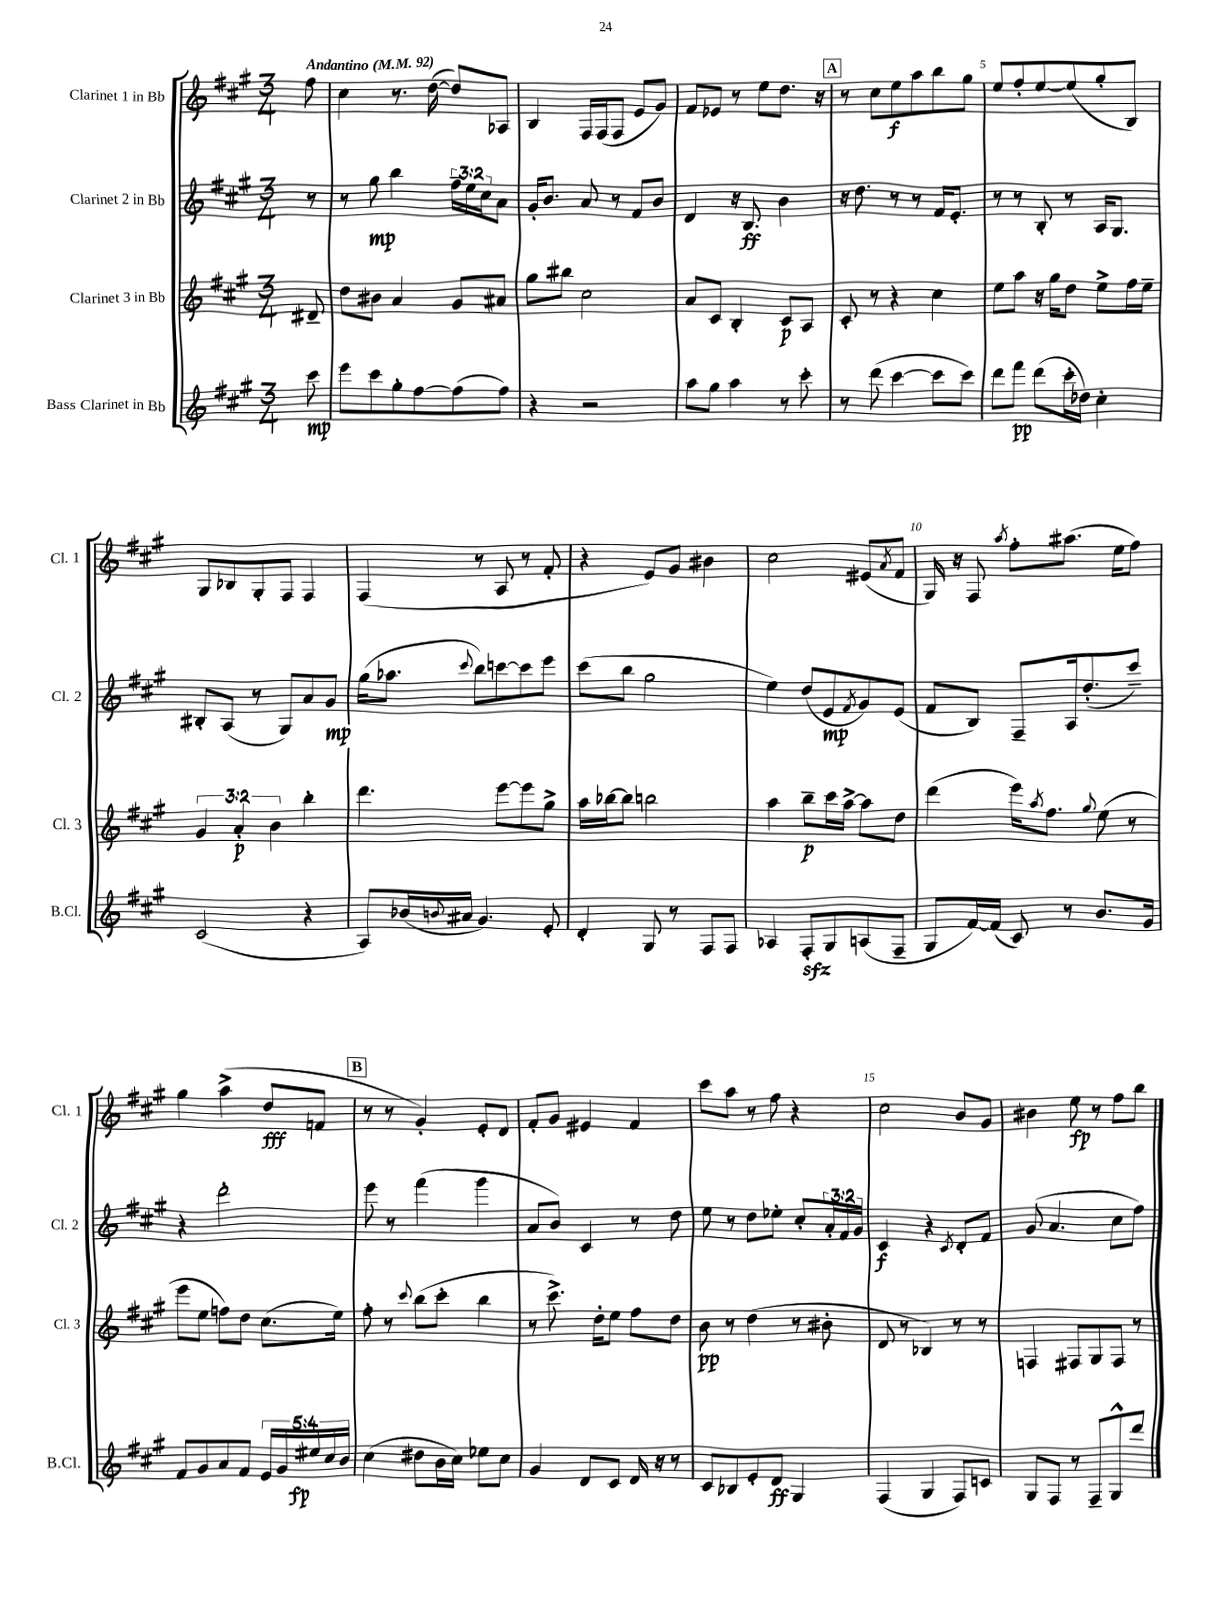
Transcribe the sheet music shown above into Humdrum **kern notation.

**kern	**dynam	**kern	**dynam	**kern	**dynam	**kern	**dynam
*part4	*part4	*part3	*part3	*part2	*part2	*part1	*part1
*staff4	*staff4	*staff3	*staff3	*staff2	*staff2	*staff1	*staff1
*I"Bass Clarinet in Bb	*	*I"Clarinet 3 in Bb	*	*I"Clarinet 2 in Bb	*	*I"Clarinet 1 in Bb	*
*I'B.Cl.	*	*I'Cl. 3	*	*I'Cl. 2	*	*I'Cl. 1	*
*clefG2	*	*clefG2	*	*clefG2	*	*clefG2	*
*k[f#c#g#]	*	*k[f#c#g#]	*	*k[f#c#g#]	*	*k[f#c#g#]	*
*M3/4	*	*M3/4	*	*M3/4	*	*M3/4	*
*MM92	*	*MM92	*	*MM92	*	*MM92	*
=	=	=	=	=	=	=	=
!	!	!	!	!	!	!LO:TX:a:B:t=Andantino	!
8ccc#\	mp	8d#X~/	.	8r	.	8ff#\	.
=1	=1	=1	=1	=1	=1	=1	=1
8eee\L	.	8dd\L	.	8r	.	4cc#\	.
8ccc#\	.	8b#X\J	.	8gg#\	mp	.	.
8gg#'\	.	4a/	.	4bb\	.	8.r	.
[8ff#\	.	.	.	.	.	.	.
.	.	.	.	.	.	([16dd\	.
(8ff#\]	.	8g#/L	.	24ff#~\LL	.	8dd/L])	.
.	.	.	.	24ee\	.	.	.
.	.	.	.	24cc#\J	.	.	.
8ff#\J)	.	8a#X/J	.	8a\J	.	8A-X/J	.
=2	=2	=2	=2	=2	=2	=2	=2
4r	.	8gg#\L	.	16g#'/KL	.	4B/	.
.	.	.	.	8.b/J	.	.	.
.	.	8bb#X\J	.	.	.	.	.
2r	.	2cc#\	.	8a/	.	16F#/LL	.
.	.	.	.	.	.	(16F#/J	.
.	.	.	.	8r	.	8F#/J	.
.	.	.	.	8f#/L	.	8e/L	.
.	.	.	.	8b/J	.	8g#/J)	.
=3	=3	=3	=3	=3	=3	=3	=3
8aa\L	.	8a/L	.	4d/	.	8f#/L	.
8gg#\J	.	8c#/J	.	.	.	8e-X/J	.
4aa\	.	4B'/	.	16r	.	8r	.
.	.	.	.	8.B/	ff	.	.
.	.	.	.	.	.	8ee\L	.
8r	.	8c#/L	p	4b\	.	8.dd\J	.
8ccc#'\	.	8A/J	.	.	.	.	.
.	.	.	.	.	.	16r	.
!!LO:REH:place=s1:t=A
=4	=4	=4	=4	=4	=4	=4	=4
8r	.	8c#'/	.	16r	.	8r	.
.	.	.	.	8.dd\	.	.	.
(8ddd\	.	8r	.	.	.	8cc#\L	.
[4ccc#\	.	4r	.	8r	.	8ee\	f
.	.	.	.	8r	.	8aa\	.
8ccc#\L]	.	4cc#\	.	16f#/KL	.	8bb\	.
.	.	.	.	8.e'/J	.	.	.
8ccc#\J)	.	.	.	.	.	8gg#\J	.
=5	=5	=5	=5	=5	=5	=5	=5
8ddd\L	.	8ee\L	.	8r	.	8ee/L	.
8fff#\J	pp	8aa\J	.	8r	.	8ff#'/	.
(8ddd\L	.	16r	.	8B'/	.	[8ee/	.
.	.	16gg#\KL	.	.	.	.	.
16ccc#'\L	.	8dd\J	.	8r	.	(8ee/]	.
16dd-X\JJ)	.	.	.	.	.	.	.
4cc#'\	.	8ee^\L	.	16A/KL	.	8gg#'/	.
.	.	.	.	8.G#/J	.	.	.
.	.	16ff#\L	.	.	.	8B/J)	.
.	.	16ee~\JJ	.	.	.	.	.
!!LO:LB:g=z
=6	=6	=6	=6	=6	=6	=6	=6
(2c#/	.	6g#/	.	8B#X'/L	.	8G#/L	.
.	.	.	.	(8A/J	.	8B-X/	.
.	.	6a'/	p	.	.	.	.
.	.	.	.	8r	.	8G#'/	.
.	.	6b\	.	.	.	.	.
.	.	.	.	8G#/L)	.	8F#/J	.
4r	.	4bb'\	.	8a/	.	4F#/	.
.	.	.	.	8g#/J	mp	.	.
=7	=7	=7	=7	=7	=7	=7	=7
8A/L)	.	4.ddd\	.	(16gg#\KL	.	(4F#/	.
.	.	.	.	8.aa-X\J	.	.	.
(16b-X/L	.	.	.	.	.	.	.
8qqbn/	.	.	.	.	.	.	.
16a#X/JJ	.	.	.	.	.	.	.
.	.	.	.	8qqccc#/	.	.	.
4.g#/)	.	.	.	8bb\L)	.	8r	.
.	.	[8eee\L	.	[8cccn\	.	8A/	.
.	.	8eee\]	.	8ccc\]	.	8r	.
8e'/	.	8gg#^\J	.	8eee\J	.	8f#'/	.
=8	=8	=8	=8	=8	=8	=8	=8
4d'/	.	16aa\LL	.	(8ccc#\L	.	4r	.
.	.	[16bb-X\J	.	.	.	.	.
.	.	8bb-\J]	.	8bb\J	.	.	.
8G#/	.	2bbn\	.	2gg#\	.	8e/L)	.
8r	.	.	.	.	.	8g#/J	.
8F#/L	.	.	.	.	.	4b#X\	.
8F#/J	.	.	.	.	.	.	.
=9	=9	=9	=9	=9	=9	=9	=9
4A-X/	.	4aa\	.	4ee\)	.	2cc#\	.
8F#zz'/L	.	8bb~\L	p	(8dd/L	.	.	.
8G#/	.	16ccc#\L	.	8e/	mp	.	.
.	.	[16aa^\JJ	.	.	.	.	.
.	.	.	.	8qf#/	.	.	.
(8An/	.	8aa\L]	.	8g#/)	.	(8e#X/L	.
.	.	.	.	.	.	8qa/	.
8F#~/J	.	8dd\J	.	(8e/J	.	8f#/J	.
=10	=10	=10	=10	=10	=10	=10	=10
8G#/L	.	(4ddd\	.	8f#/L	.	16G#/)	.
.	.	.	.	.	.	16r	.
[16f#/L)	.	.	.	8B/J)	.	8F#/	.
(16f#/JJ]	.	.	.	.	.	.	.
.	.	.	.	.	.	8qaa/	.
8c#/)	.	16eee\KL)	.	8F#~/L	.	8ff#'\L	.
.	.	8qaa/	.	.	.	.	.
.	.	8.ff#\J	.	.	.	.	.
8r	.	.	.	16A/k	.	(8.aa#X\J	.
.	.	.	.	(8.dd'/	.	.	.
.	.	8qqgg#/	.	.	.	.	.
8.b/L	.	(8ee\	.	.	.	.	.
.	.	.	.	.	.	16ee\KL	.
.	.	8r	.	8ccc#~/J)	.	8ff#\J)	.
16g#/Jk	.	.	.	.	.	.	.
!!LO:LB:g=z
=11	=11	=11	=11	=11	=11	=11	=11
8f#/L	.	8eee\L	.	4r	.	4gg#\	.
8g#/	.	8ee\J	.	.	.	.	.
8a/	.	8ffn\L)	.	2ddd'\	.	(4aa^\	.
8f#/J	.	8dd\J	.	.	.	.	.
20e/LL	.	(8.cc#\L	.	.	.	8dd/L	fff
20g#/	.	.	.	.	.	.	.
20ee#X/	fp	.	.	.	.	.	.
.	.	.	.	.	.	8fn/J	.
20cc#/	.	.	.	.	.	.	.
.	.	16ee\Jk)	.	.	.	.	.
20b/JJ	.	.	.	.	.	.	.
!!LO:REH:place=s1:t=B
=12	=12	=12	=12	=12	=12	=12	=12
(4cc#\	.	8ff#'\	.	8eee\	.	8r	.
.	.	8r	.	8r	.	8r	.
.	.	8qqccc#/	.	.	.	.	.
8dd#X\L	.	(8bb\L	.	(4fff#\	.	4g#'/)	.
16b\L	.	8ccc#'\J	.	.	.	.	.
16cc#\JJ)	.	.	.	.	.	.	.
8ee-X\L	.	4bb\	.	4ggg#\	.	8e'/L	.
8cc#\J	.	.	.	.	.	8d/J	.
=13	=13	=13	=13	=13	=13	=13	=13
4g#/	.	8r	.	8a/L	.	8f#'/L	.
.	.	8.ccc#^\)	.	8b/J)	.	8g#/J	.
8d/L	.	.	.	4c#/	.	4e#X/	.
.	.	16dd'\KL	.	.	.	.	.
8c#/J	.	8ee\J	.	.	.	.	.
16d/	.	8ff#\L	.	8r	.	4f#/	.
16r	.	.	.	.	.	.	.
8r	.	8dd\J	.	8dd\	.	.	.
=14	=14	=14	=14	=14	=14	=14	=14
8c#/L	.	8b\	pp	8ee\	.	8ccc#\L	.
8B-X/	.	8r	.	8r	.	8aa\J	.
8e'/	.	(4dd\	.	8dd\L	.	8r	.
8d/J	ff	.	.	8ee-X'\J	.	8ff#\	.
4G#/	.	8r	.	8cc#'/L	.	4r	.
.	.	8b#X'\	.	24a'/L	.	.	.
.	.	.	.	24f#/	.	.	.
.	.	.	.	24g#/JJ	.	.	.
=15	=15	=15	=15	=15	=15	=15	=15
(4F#/	.	8d/	.	4c#/	f	2cc#\	.
.	.	8r	.	.	.	.	.
4G#/	.	4B-X/)	.	4r	.	.	.
.	.	.	.	8qc#/	.	.	.
8F#/L)	.	8r	.	8d'/L	.	8b/L	.
8cn/J	.	8r	.	8f#/J	.	8g#/J	.
=16	=16	=16	=16	=16	=16	=16	=16
8G#/L	.	4Fn/	.	(8g#/	.	4b#X\	.
8F#/J	.	.	.	4.a/	.	.	.
8r	.	8F#X/L	.	.	.	8ee\	fp
8F#~/L	.	8G#/	.	.	.	8r	.
8G#^^/	.	8F#/J	.	8cc#\L	.	8ff#\L	.
8ddd/J	.	8r	.	8ff#\J)	.	8bb\J	.
==	==	==	==	==	==	==	==
*-	*-	*-	*-	*-	*-	*-	*-
